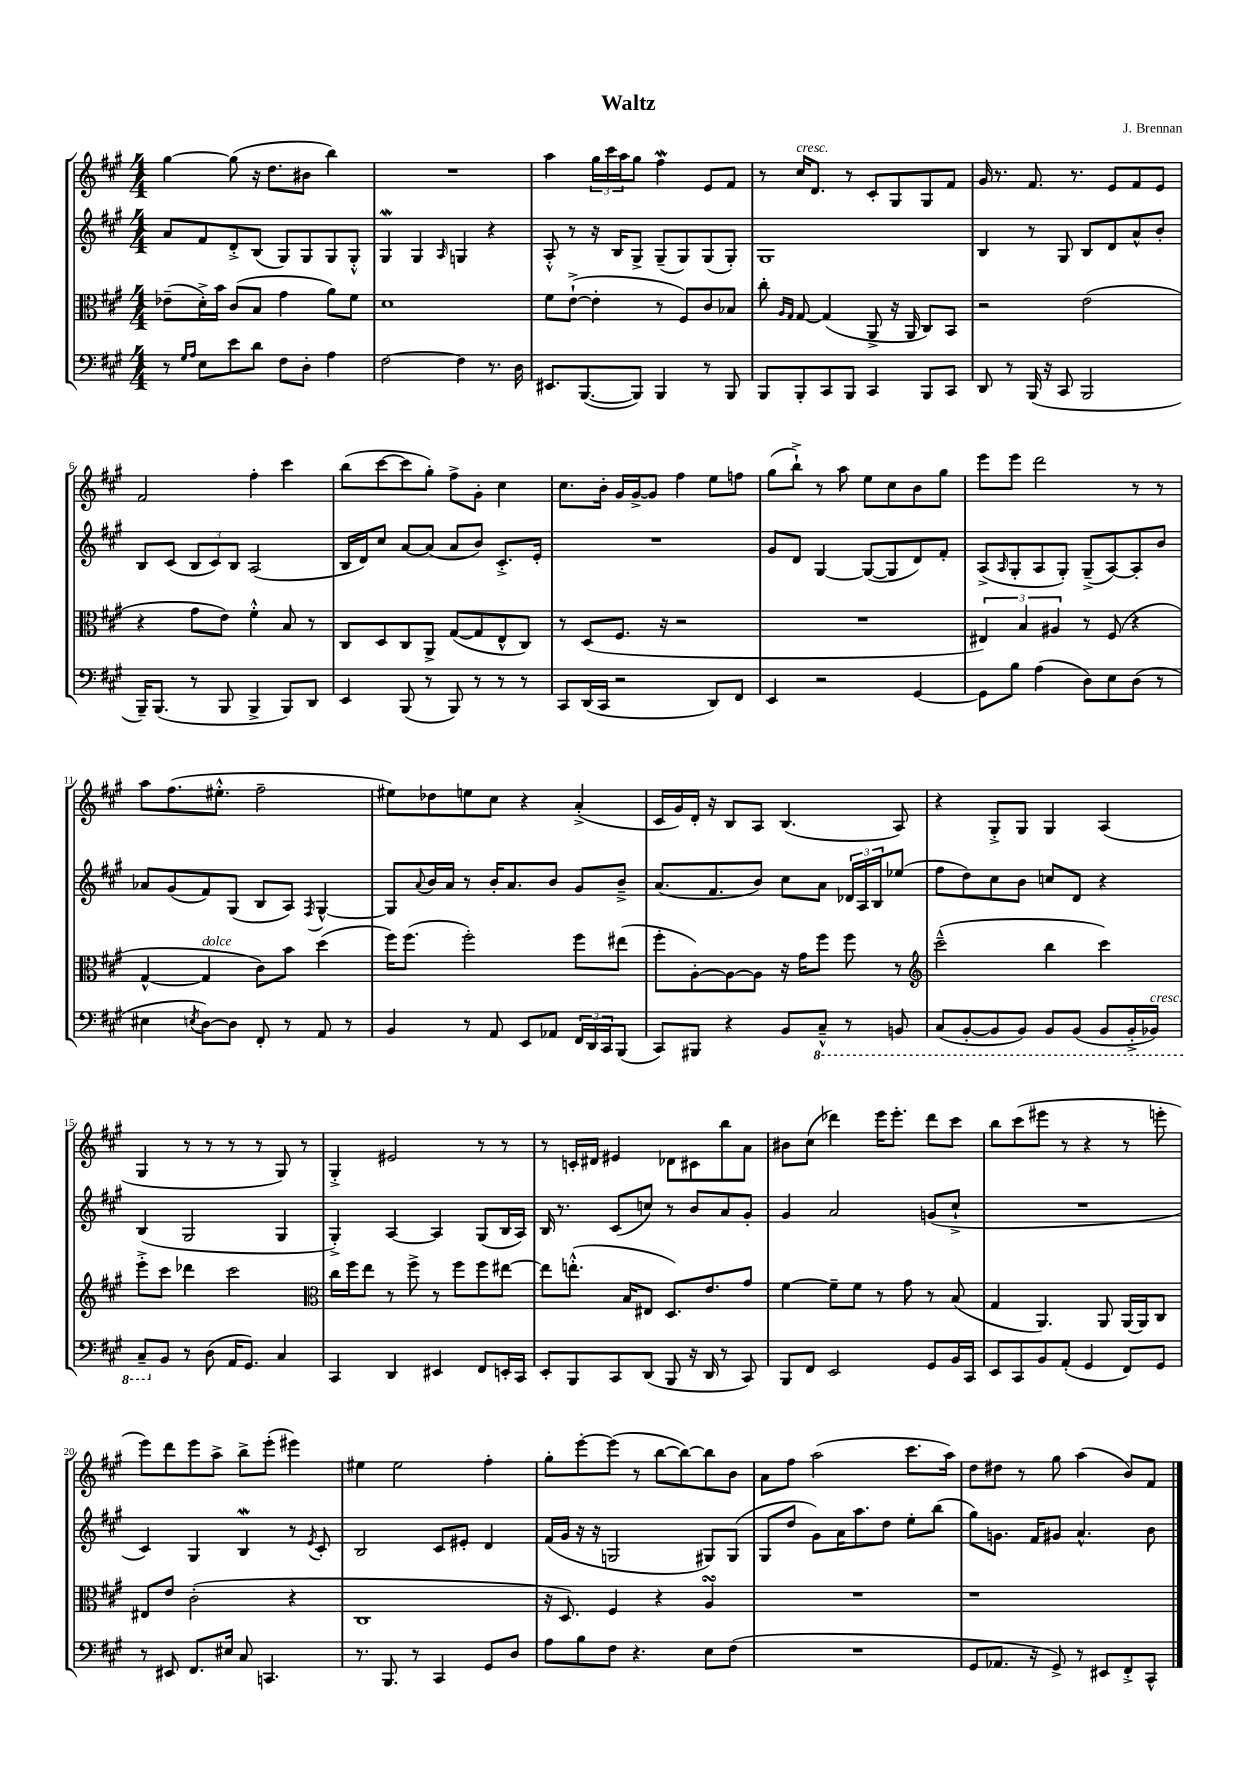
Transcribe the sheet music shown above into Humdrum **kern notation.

**kern	**kern	**kern	**kern
*staff4	*staff3	*staff2	*staff1
*clefF4	*clefC3	*clefG2	*clefG2
*k[f#c#g#]	*k[f#c#g#]	*k[f#c#g#]	*k[f#c#g#]
*M4/4	*M4/4	*M4/4	*M4/4
8r	(8e-~\L	8a/L	[4gg#\
16qqG#/LL	.	.	.
16qqA/JJ	.	.	.
8E\L	16d'^\L)	8f#/	.
.	16b\JJ	.	.
8e\	(8c#/L	8d'^/	(8gg#\]
8d\J	8B/J	(8B/J	16r
.	.	.	8.dd\L
8F#\L	4g#\	8G#/L)	.
8D'\J	.	8G#/	8b#\J
4A\	8a\L)	8G#/	4bb\)
.	8f#\J	8G#'^^/J	.
=	=	=	=
[2F#\	1d	4G#/	1r
.	.	4G#/	.
.	.	16qqA/	.
4F#\]	.	4G/	.
8.r	.	4r	.
16D\	.	.	.
=	=	=	=
8.EE#/L	8f#\L	8A'^^/	4aa\
.	([8e`^\J	8r	.
([8.BBB/	.	.	.
.	4e'\]	16r	24gg#\LL
.	.	.	24ccc#\
.	.	16B/LK	.
.	.	.	24aa\J
8BBB/]J)	.	8G#^/J	8gg#\J
4BBB/	8r	(8G#~/L	4ff#\
.	8F#/L)	8G#/)	.
8r	8c#/	(8G#/	8e/L
8BBB/	8B-/J	8G#'/J)	8f#/J
=	=	=	=
8BBB/L	8cc#'\	1G#	8r
.	16qqA/LL	.	.
.	16qqG#/JJ	.	.
8BBB'/	[8G#/	.	16cc#/LK
.	.	.	8.d/J
8CC#/	(4G#/]	.	.
8BBB/J	.	.	8r
4CC#/	8AA^/	.	8c#'/L
.	16r	.	8G#/
.	16AA/	.	.
8BBB/L	8C#/L)	.	8G#/
8CC#/J	8BB/J	.	8f#/J
=	=	=	=
8DD/	2r	4B/	16g#/
.	.	.	8.r
8r	.	.	.
(16BBB/	.	8r	8.f#/
16r	.	.	.
8CC#/	.	8G#/	.
.	.	.	8.r
2BBB/	(2e\	8B/L	.
.	.	8d/	8e/L
.	.	8a^^/	8f#/
.	.	8b'/J	8e/J
=	=	=	=
16BBB~/LK)	4r	8B/L	2f#/
(8.BBB/J	.	.	.
.	.	(8c#/J	.
8r	8g#\L	12B/L	.
.	.	12c#/)	.
8BBB/	8e\J)	.	.
.	.	12B/J	.
4BBB^/	4f#'^^\	(2A/	4ff#'\
8BBB/L)	8B/	.	4ccc#\
8DD/J	8r	.	.
=	=	=	=
4EE/	8C#/L	16B/LL	(8bb\L
.	.	16d/J)	.
.	8D/	8cc#/J	[8ccc#\
(8BBB/	8C#/	[8a/L	8ccc#\]
8r	8AA^/J	(8a/]J	8gg#'\J)
8BBB/)	([8G#/L	8a/L	8ff#^\L
8r	8G#/]	8b/J)	8g#'\J
8r	8E^^/	8.c#'^/L	4cc#\
8r	8C#/J)	.	.
.	.	16e'/Jk	.
=	=	=	=
8CC#/L	8r	1r	8.cc#\L
(16DD/L	(8D/L	.	.
16CC#/JJ	.	.	16b'\Jk
2r	8.F#/J	.	16g#/LL
.	.	.	[16g#^/J
.	.	.	8g#/]J
.	16r	.	.
.	2r	.	4ff#\
8DD/L)	.	.	8ee\L
8FF#/J	.	.	8ff\J
=	=	=	=
4EE/	1r	8g#/L	(8gg#\L
.	.	8d/J	8bb`^\J)
2r	.	[4G#/	8r
.	.	.	8aa\
.	.	(8G#/_L	8ee\L
.	.	8G#/]	8cc#\
[4GG#/	.	8d/)	8b\
.	.	8f#'/J	8gg#\J
=	=	=	=
8GG#\]L	6E#/)	(8A^/L	8eee\L
.	.	16qqA/	.
8B\J	.	8G#'/	8eee\J
.	6B/	.	.
(4A\	.	8A/	2ddd\
.	6A#/	.	.
.	.	8G#'/J)	.
8D\L)	8r	(8G#~^/L	.
8E\	(8F#/	[8A/)	.
(8D\J	4r	8A'/]	8r
8r	.	8b/J	8r
=	=	=	=
4E#\	[4G#^^/	8a-/L	8aa\L
.	.	(8g#/	(8.ff#\
8qE/	.	.	.
[8D\L)	4G#/]	8f#/)	.
.	.	.	8.ee#'^^\J
8D\]J	.	(8G#/J	.
8FF#'/	8c#\L)	8B/L	2ff#~\
8r	8b\J	8A/J)	.
.	.	8qF#/	.
8AA/	(4dd\	[4G#^^/	.
8r	.	.	.
=	=	=	=
4BB/	16ff#\LK)	8G#/]L	8ee#\L)
.	(8.ff#\J	.	.
.	.	8qqa/	.
.	.	16b/L	8dd-\
.	.	16a/JJ	.
8r	2ff#'\)	8r	8ee\
8AA/	.	16b'/LK	8cc#\J
.	.	8.a/	.
8EE/L	.	.	4r
8AA-/J	.	8b/J	.
24FF#/LL	8ff#\L	8g#/L	(4a'^/
24DD/	.	.	.
24CC#/J	.	.	.
(8BBB/J	(8ee#\J	8b~^/J	.
=	=	=	=
8CC#/L)	8ff#'\L	(8.a/L	16c#/LL
.	.	.	16g#/)
8BBB#/J	[8A'\)	.	16d'/JJ
.	.	8.f#/	16r
4r	8A\_	.	8B/L
.	8A\]J	8b/J)	8A/J
8BB/L	16r	8cc#\L	(4.B/
.	16g#\LK	.	.
8CC#~^^/J	8ff#\J	8a\J	.
8r	8ff#\	24d-/LL	.
.	.	24A/	.
.	.	24B/J	.
8BBB/	8r	(8ee-/J	8A/)
=	=	=	=
*	*clefG2	*	*
(8CC#/L	(2ccc#~^^\	8ff#\L	4r
[8BBB'/	.	8dd\)	.
8BBB/]	.	8cc#\	8G#'^/L
8BBB/J)	.	8b\J	8G#/J
8BBB/L	4bb\	8cc/L	4G#/
(8BBB/J	.	8d/J	.
8BBB/L	4ccc#\)	4r	(4A/
16BBB'^/L	.	.	.
16BBB-/JJ)	.	.	.
=	=	=	=
8CC#~/L	8eee'^\L	(4B/	4G#/
8BB/J	8ccc#\J	.	.
8r	4ddd-\	2G#/	8r
(8D\	.	.	8r
16AA/LK	2ccc#\	.	8r
8.GG#/J)	.	.	.
.	.	.	8r
4C#/	.	4G#/	8G#/)
.	.	.	8r
=	=	=	=
*	*clefC3	*	*
4CC#/	16cc#\LL	4G#'^/)	4G#'^/
.	16ff#\J	.	.
.	8ee\J	.	.
4DD/	8r	[4A/	2e#/
.	8ff#^\	.	.
4EE#/	8r	4A/]	.
.	8ff#\L	.	.
8FF#/L	8ff#\	(8G#/L	8r
16EE'/L	[8ee#\J	16B/L	8r
16CC#/JJ	.	16A/JJ)	.
=	=	=	=
8EE'/L	8ee#\]L	16B/	8r
.	.	8.r	.
8BBB/	(8.ee'^^\J	.	16c'/LL
.	.	.	16d#/JJ
8CC#/	.	(8c#/L	4e#/
.	16B/LK	.	.
(8DD/J	8E#/J	8cc/J)	.
8BBB/	8.D/L)	8r	8d-\L
16r	.	8b/L	8c#\
16DD/	8.e/	.	.
8r	.	8a/	8bb\
8CC#/)	8g#/J	8g#'/J	8a\J
=	=	=	=
8BBB/L	[4f#\	4g#/	8b#\L
8FF#/J	.	.	(8cc#\J
2EE/	8f#~\]L	2a/	4ddd-\)
.	8f#\J	.	.
.	8r	.	16eee\LK
.	.	.	8.eee'\J
.	8g#\	.	.
8GG#/L	8r	(8g/L	8ddd-\L
16BB/L	(8B/	8cc#`^/J	8ccc#\J
16CC#/JJ	.	.	.
=	=	=	=
8EE/L	4G#/	1r	8bb\L
8CC#/	.	.	(8ccc#\
8BB/	4.AA/)	.	8eee#\J
(8AA'/J	.	.	8r
4GG#/	.	.	4r
.	8AA/	.	.
8FF#/L)	[16AA/LL	.	8r
.	16AA/]J	.	.
8GG#/J	8C#/J	.	8eee'\
=	=	=	=
8r	8E#/L	4c#/)	8eee\L)
8EE#/	8e/J	.	8ddd\
8.FF#/L	(2c#'\	4G#/	8eee\
.	.	.	8aa^\J
16E#/Jk	.	.	.
8C#/	.	4B/	8bb^\L
4.CC/	.	.	(8eee'\J
.	4r	8r	4eee#\)
.	.	8qe/	.
.	.	8c#'/	.
=	=	=	=
8.r	1C#	2B/	4ee#\
8.BBB/	.	.	.
.	.	.	2ee#\
8r	.	.	.
4CC#/	.	8c#/L	.
.	.	8e#'/J	.
8GG#/L	.	4d/	4ff#'\
8D/J	.	.	.
=	=	=	=
8A\L	16r	(16f#/LL	8gg#'\L
.	8.D/)	16g#/JJ	.
8B\	.	16r	[8eee'\
.	.	16r	.
8F#\J	4F#/	2G/	(8eee\]J
4.r	.	.	8r
.	4r	.	[8bb\L
.	.	.	8bb\_)
8E\L	4A/	8G#/L)	8bb\]
(8F#\J	.	(8G#/J	8b\J
=	=	=	=
1r	1r	8G#/L	8a\L
.	.	8dd/J	8ff#\J
.	.	8g#\L)	(2aa\
.	.	16a\K	.
.	.	8.aa\	.
.	.	8dd\J	.
.	.	8ee'\L	8.ccc#\L
.	.	(8bb\J	.
.	.	.	16aa\Jk)
=	=	=	=
8GG#/L	1r	8gg#\L)	8dd\L
8.AA-/J	.	8.g\J	8dd#\J
.	.	.	8r
16r	.	16f#/LK	.
8GG#^/)	.	8g#/J	8gg#\
8r	.	4.a^^/	(4aa\
8EE#/L	.	.	.
8FF#'^/	.	.	8b/L)
8CC#^^/J	.	8b\	8f#/J
==	==	==	==
*-	*-	*-	*-
